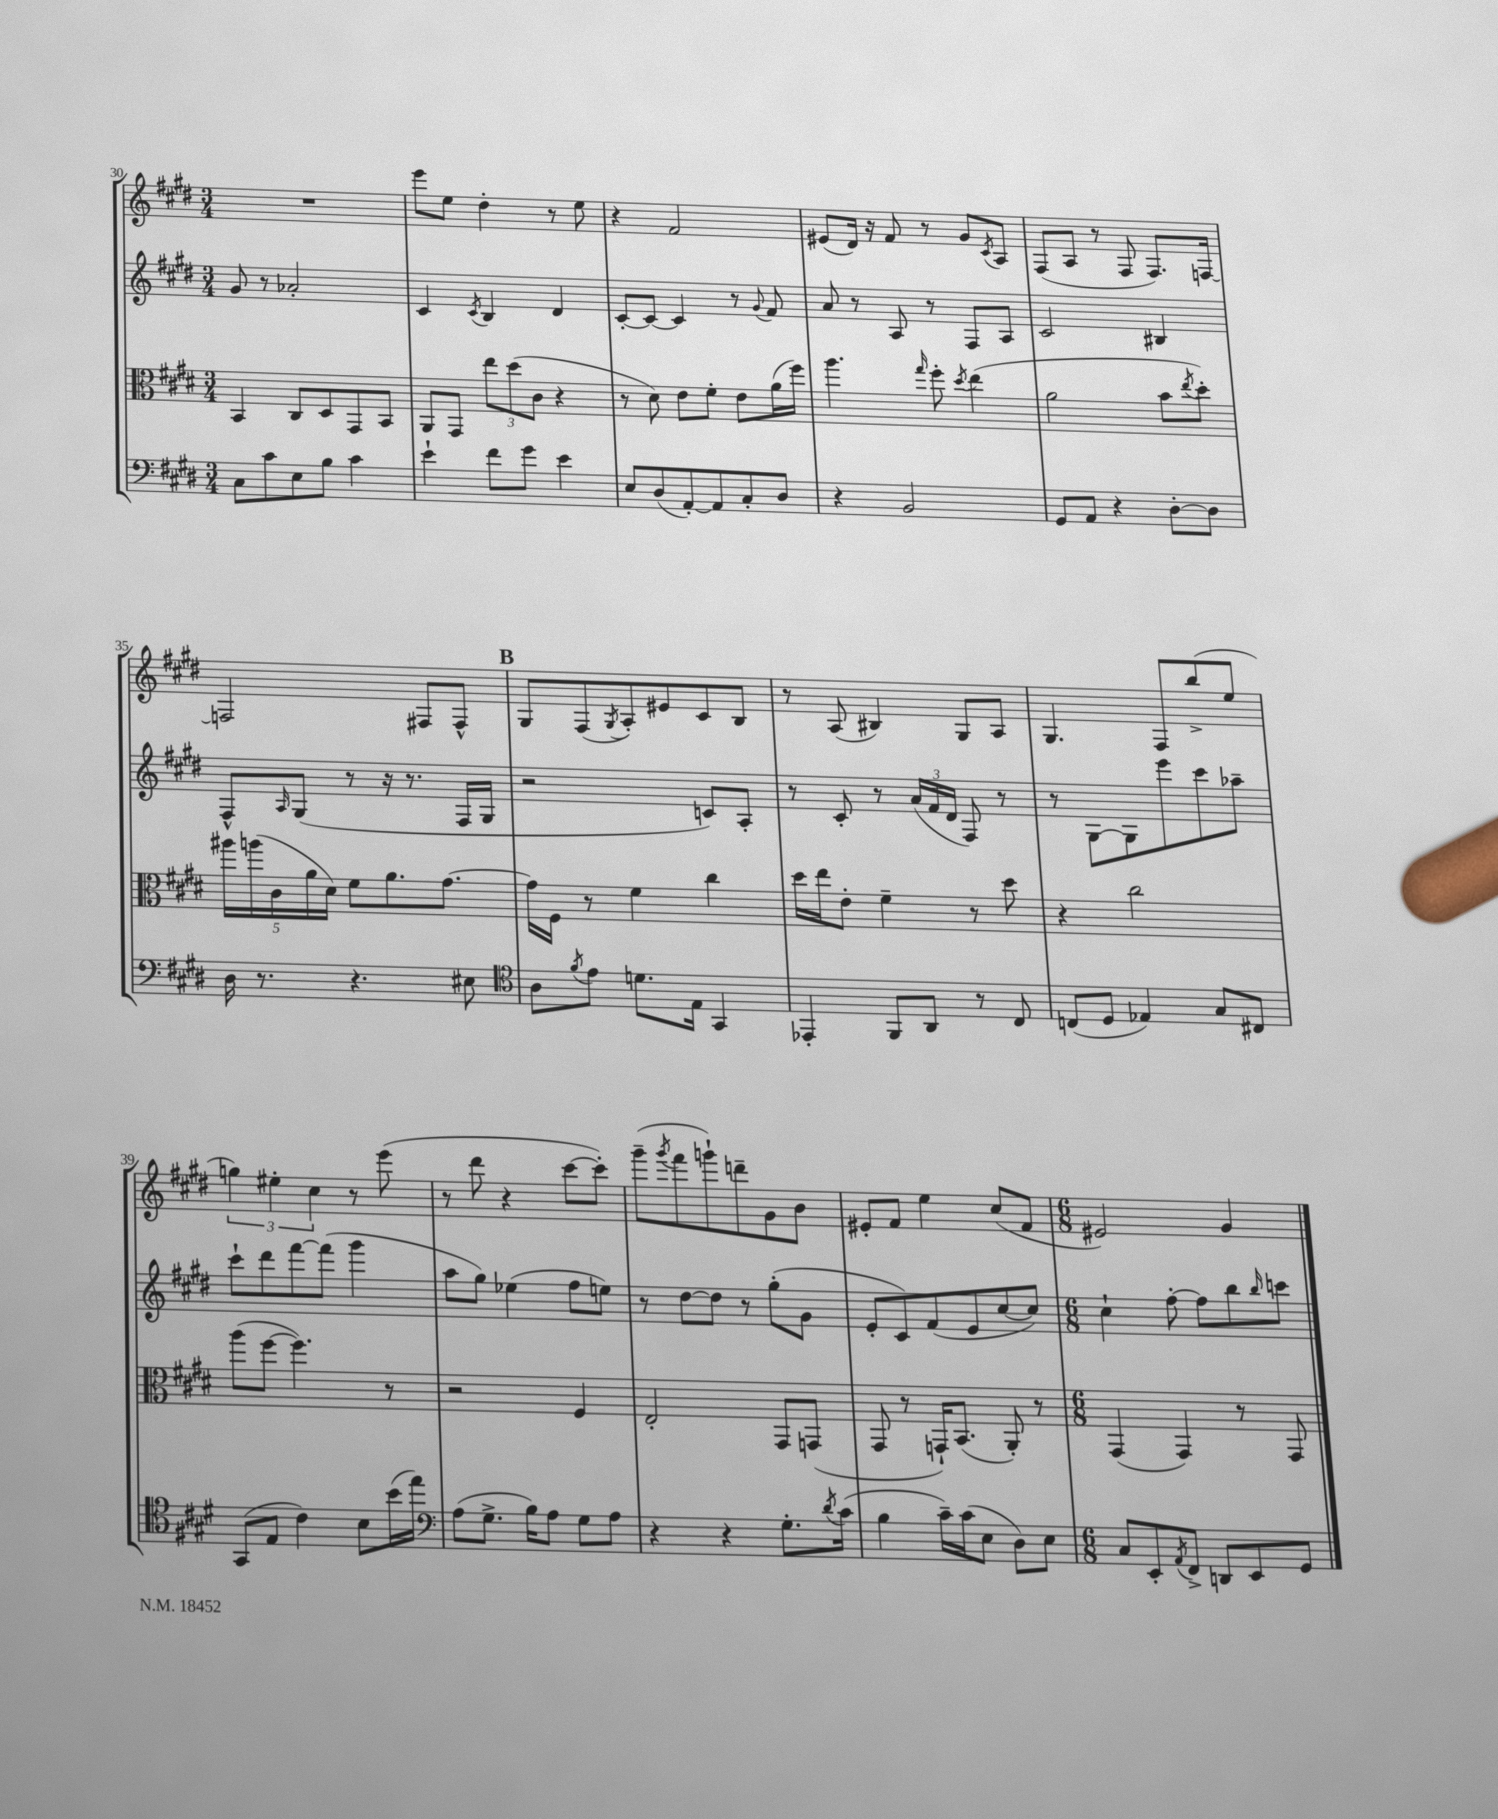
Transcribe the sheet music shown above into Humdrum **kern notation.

**kern	**kern	**kern	**kern
*staff4	*staff3	*staff2	*staff1
*clefF4	*clefC3	*clefG2	*clefG2
*k[f#c#g#d#]	*k[f#c#g#d#]	*k[f#c#g#d#]	*k[f#c#g#d#]
*M3/4	*M3/4	*M3/4	*M3/4
8C#	4BB	8g#	2.r
8c#	.	8r	.
8E	8C#	2a-'	.
8B	8D#	.	.
4c#	8GG#	.	.
.	8BB	.	.
=	=	=	=
4e`	8AA	4c#	8eee
.	8GG#	.	8ee
.	.	8qc#	.
8f#	12ee	4B	4dd#'
.	(12dd#	.	.
8g#	.	.	.
.	12c#	.	.
4e	4r	4d#	8r
.	.	.	8ee
=	=	=	=
8E	8r	[8c#'	4r
(8D#	8d#)	8c#_	.
[8AA')	8e	4c#]	2f#
8AA]	8f#'	.	.
8C#'	8e	8r	.
.	.	8qqg#	.
8D#	(16a	8f#	.
.	16ff#)	.	.
=	=	=	=
4r	4.aa	8a	(8e#
.	.	8r	16d#)
.	.	.	16r
2BB	.	8A	8f#
.	16qqgg#	.	.
.	8ff#'	8r	8r
.	8qdd#	.	.
.	(4ee	8F#	8g#
.	.	.	8qc#
.	.	8A	8A
=	=	=	=
8GG#	2a	2c#	(8F#
8AA	.	.	8A
4r	.	.	8r
.	.	.	8F#
[8D#'	8b	4B#	8.F#)
.	8qee	.	.
8D#]	8dd#')	.	.
.	.	.	[16F
=	=	=	=
16D#	20aa#	8F#^^	2F]
.	(20aa	.	.
8.r	.	.	.
.	20c#	.	.
.	.	16qqA	.
.	.	(8G#	.
.	20a	.	.
.	20d#)	.	.
4.r	8f#	8r	.
.	8.a	16r	.
.	.	8.r	.
.	.	.	8F#
.	[8.g#	.	.
8E#	.	16F#	8F#^^
.	.	16G#	.
=	=	=	=
*clefC4	*	*	*
8A	16g#]	2r	8G#
.	16F#	.	.
8qf#	.	.	.
8e	8r	.	(8F#
.	.	.	8qG#
8.d	4f#	.	8A')
.	.	.	8e#
16E	.	.	.
4GG#	4cc#	8c)	8c#
.	.	8A'	8B
=	=	=	=
4EE-'	16dd#	8r	8r
.	16ee	.	.
.	8e'	8c#'	(8A
8FF#	4f#~	8r	4B#)
8AA	.	(24a	.
.	.	24f#	.
.	.	24d#	.
8r	8r	8F#)	8G#
8C#	8dd#	8r	8A
=	=	=	=
(8C	4r	8r	4.G#
8D#	.	[8G#	.
4E-)	2cc#	8G#]	.
.	.	8eee	8F#
8G#	.	8ccc#	(8bb^
8C#	.	8aa-~	8ee
=	=	=	=
(8GG#	(8aa	8ccc#`	6gg)
8E	[8ff#	8ddd#	.
.	.	.	6ee#'
4c#)	4.ff#])	[8fff#	.
.	.	.	6cc#
.	.	(8fff#]	.
8B	.	4ggg#	8r
(16b	8r	.	(8eee
16ee)	.	.	.
=	=	=	=
*clefF4	*	*	*
(8A	2r	8aa	8r
8.G#^	.	8gg#)	8ddd#
.	.	(4ee-	4r
16B)	.	.	.
8A	.	.	.
8G#	4F#	8ff#	[8ccc#
8A	.	8ee)	8ccc#'])
=	=	=	=
4r	2E'	8r	(8ggg#~
.	.	.	8qggg#
.	.	[8dd#	8fff#
4r	.	8dd#]	8ggg`)
.	.	8r	8ddd~
8.G#'	8GG#	(8gg#'	8g#
.	(8GG	8g#	8b
8qd#	.	.	.
(16c#	.	.	.
=	=	=	=
4B	8GG#	8e'	8e#'
.	8r	8c#)	8f#
16c#~)	16GG`)	(8f#	4ee
(16c#	(8.BB	.	.
8E	.	8e	.
8D#)	8AA')	[8cc#	(8cc#
8E	8r	8cc#])	8f#
=	=	=	=
*M6/8	*M6/8	*M6/8	*M6/8
8C#	(4GG#	4cc#`	2e#)
8EE'	.	.	.
8qAA	.	.	.
8FF#^	4GG#)	[8ff#'	.
8DD	.	8ff#]	.
8EE	8r	8bb	4g#
.	.	16qqbb	.
8GG#	8GG#	8ccc	.
==	==	==	==
*-	*-	*-	*-
